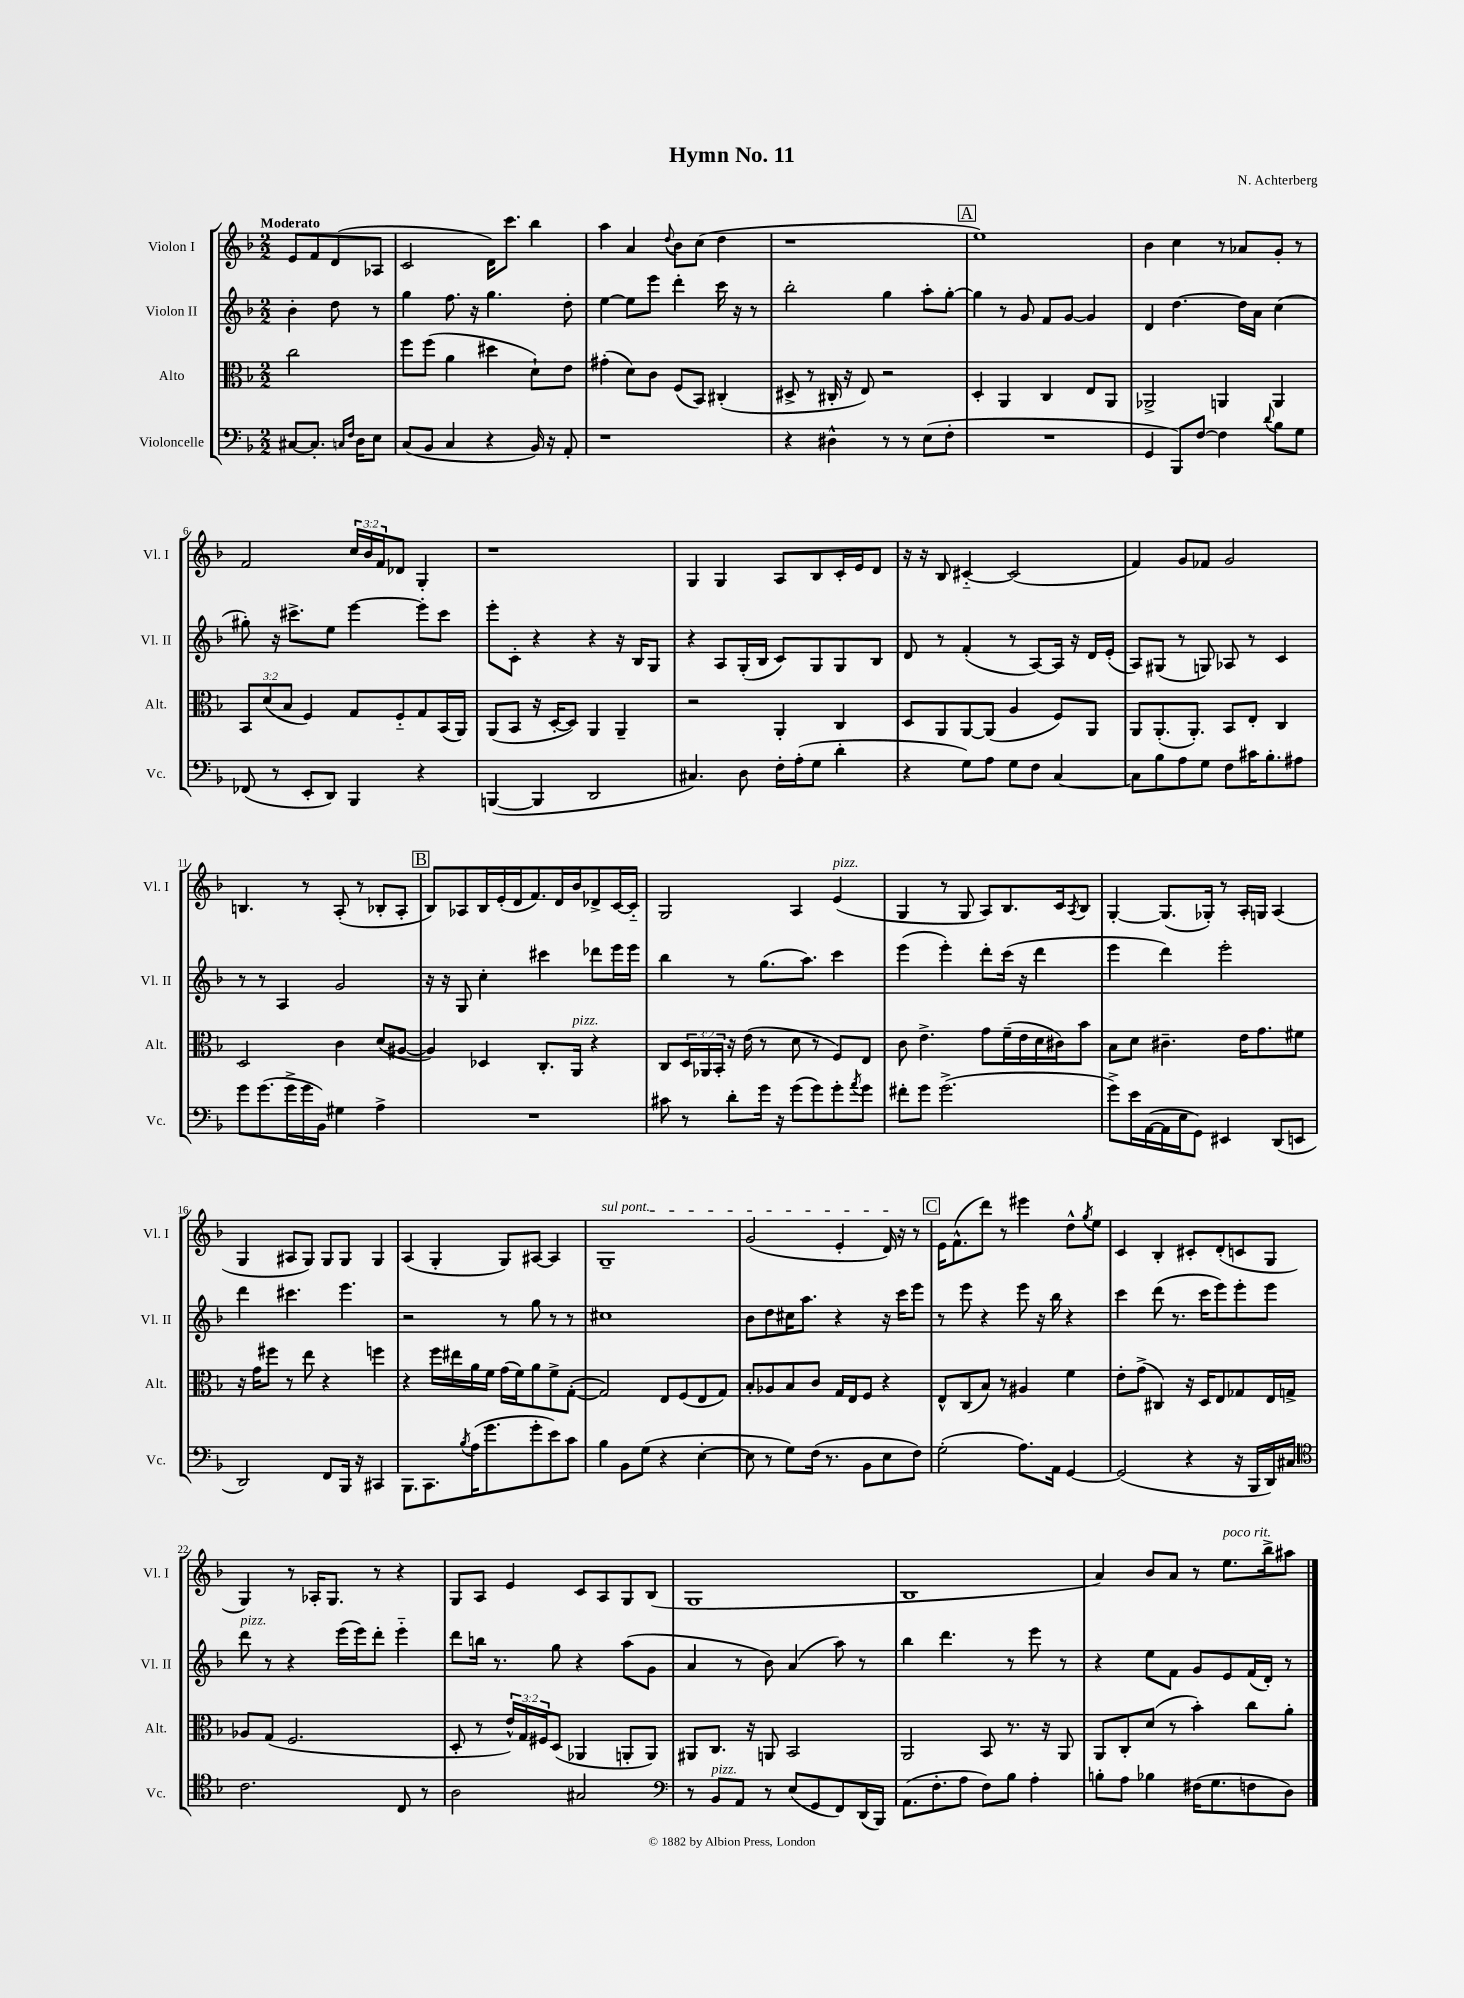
\header { title = "Hymn No. 11" composer = "N. Achterberg" }
<<
\new StaffGroup <<
\new Staff = "s0" \with { instrumentName = "Violon I" shortInstrumentName = "Vl. I" } {
    \clef treble \key f \major \numericTimeSignature \time 2/2 \override Staff.TupletNumber.text = #tuplet-number::calc-fraction-text \partial 2 \tempo "Moderato"
    e'8 f'8 d'8( aes8 |
    c'2 d'16) c'''8. bes''4 |
    a''4 a'4 \appoggiatura { d''8 } bes'8 c''8( d''4 |
    r1 |
    \mark \markup { \box "A" } e''1) |
    bes'4 c''4 r8 aes'8 g'8-. r8 |
    f'2 \tuplet 3/2 { c''16 bes'16 f'16 } des'8 g4-. |
    r1 |
    g4 g4 a8 bes8 c'16-. e'16 d'8 |
    r16 r16 bes8 cis'4~-_ cis'2( |
    f'4) g'8 fes'8 g'2 |
    b4. r8 a8-.( r8 bes8-. a8-. |
    \mark \markup { \box "B" } bes8) aes8 bes16 e'16-.( d'16 f'8.) d'16 bes'16 des'8-> c'16~ c'16-_ |
    g2 a4 e'4^\markup { \italic "pizz." }( |
    g4 r8 g8 a8) bes8. c'16 \acciaccatura { a8 } bes8 |
    g4~-. g8.( ges16-.) r8 a16-. g16 a4( |
    g4 ais8 g8) g8 g8 g4 |
    a4( g4-. g8) ais8~ ais4 |
    \once \override TextSpanner.bound-details.left.text = \markup { \italic "sul pont." } g1--\startTextSpan |
    g'2( e'4-. d'16\stopTextSpan) r16 r8 |
    \mark \markup { \box "C" } e'16 f'8.-^( d'''8) r8 eis'''4 d''8-^ \acciaccatura { g''8 } e''8 |
    c'4 bes4-. cis'8-. d'8-.( c'8 g8 |
    g4) r8 aes16-. g8. r8 r4 |
    g8 a8 e'4 c'8 a8 g8 bes8( |
    g1 |
    bes1 |
    a'4) bes'8 a'8 r8 e''8.^\markup { \italic "poco rit." } bes''16-> ais''8 \bar "|." |
}
\new Staff = "s1" \with { instrumentName = "Violon II" shortInstrumentName = "Vl. II" } {
    \clef treble \key f \major \numericTimeSignature \time 2/2 \partial 2
    bes'4-. d''8 r8 |
    g''4 f''8. r16 g''4. d''8-. |
    e''4~ e''8 e'''8 d'''4-. c'''16 r16 r8 |
    bes''2-. g''4 a''8-. g''8~-. |
    \mark \markup { \box "A" } g''4 r8 g'8 f'8 g'8~ g'4 |
    d'4 d''4.~ d''16 a'16 c''4( |
    gis''8-.) r16 cis'''8.-> e''8 e'''4~ e'''8-. cis'''8 |
    e'''8-. c'8-. r4 r4 r16 bes16 g8 |
    r4 a8 g16-.( bes16 c'8) g8 g8 bes8 |
    d'8 r8 f'4-.( r8 a8~) a16 r16 d'16 e'16-.( |
    a8) gis8( r8 g8) aes8 r8 c'4 |
    r8 r8 a4 g'2 |
    \mark \markup { \box "B" } r16 r16 g8 c''4-. cis'''4 des'''8 e'''16 e'''16 |
    bes''4 r8 g''8.( a''8.) c'''4 |
    e'''4( e'''4-.) d'''8-. c'''16( r16 d'''4 |
    e'''4 d'''4) e'''2-. |
    d'''4 cis'''4. e'''4. |
    r2 r8 g''8 r8 r8 |
    cis''1 |
    bes'8 d''8 cis''16 a''8. r4 r16 c'''16 e'''8 |
    \mark \markup { \box "C" } r8 e'''8 r4 e'''8 r16 bes''16 r4 |
    c'''4 d'''8( r8. c'''16 e'''8) e'''8-. e'''8 |
    d'''8^\markup { \italic "pizz." } r8 r4 e'''16( e'''16) d'''8-. e'''4-_ |
    d'''8 b''16 r8. g''8 r4 a''8( g'8 |
    a'4 r8 bes'8) a'4( a''8) r8 |
    bes''4 d'''4. r8 e'''8 r8 |
    r4 e''8 f'8 g'8 e'8 f'16( d'16-.) r8 \bar "|." |
}
\new Staff = "s2" \with { instrumentName = "Alto" shortInstrumentName = "Alt." } {
    \clef alto \key f \major \numericTimeSignature \time 2/2 \override Staff.TupletNumber.text = #tuplet-number::calc-fraction-text \partial 2
    c''2 |
    f''8 f''8( a'4 dis''4 d'8-!) e'8 |
    gis'4-.( d'8) c'8 f8( bes,8) cis4-.( |
    dis8-> r8 cis16-. r16 e8) r2 |
    \mark \markup { \box "A" } d4-. a,4 c4 e8 a,8 |
    aes,2-> a,4 a,4 |
    \tuplet 3/2 { bes,8 d'8( bes8 } f4) g8 f8-_ g8 bes,16( a,16) |
    a,8( bes,8 r16 d16~-. d8) a,4 a,4-- |
    r2 a,4-. c4 |
    d8 a,8 a,8~ a,8( a4 f8) a,8 |
    a,8 a,8.-.( a,8.-.) bes,8 e8-. c4 |
    d2 c'4 d'8( ais8~ |
    \mark \markup { \box "B" } ais4) des4 c8.-. a,16^\markup { \italic "pizz." } r4 |
    c8 \tuplet 3/2 { d16 aes,16 bes,16-. } r16 e'16( r8 d'8 r8 f8) e8 |
    c'8 e'4.-> g'8 f'16--( e'16 d'16 cis'16) bes'8 |
    bes8 d'8 cis'4.-- e'16 g'8. fis'8 |
    r16 g'16 fis''8 r8 e''8 r4 f''4 |
    r4 f''16 eis''16 a'16 f'16 g'16( f'16) a'8 f'8-> g8~-.( |
    g2) e8 f8( e8 g8) |
    bes8-. aes8 bes8 c'8 g16 e16 f8 r4 |
    \mark \markup { \box "C" } e8-^ c8( bes8) r8 ais4 f'4 |
    e'8-. g'8->( cis4) r16 d16 e8 ges8 e16 g16-> |
    aes8 g8( f2. |
    d8-. r8 \tuplet 3/2 { e'16-^) g16 fis16 } d8( aes,4 a,8-. a,8) |
    ais,8 c8. r16 a,8 bes,2 |
    a,2 bes,8 r8. r16 a,8 |
    a,8 c8-. d'8( r8 bes'4-.) c''8 a'8-. \bar "|." |
}
\new Staff = "s3" \with { instrumentName = "Violoncelle" shortInstrumentName = "Vc." } {
    \clef bass \key f \major \numericTimeSignature \time 2/2 \partial 2
    cis8~ cis8.-. \grace { c16 f16 } d16 e8 |
    c8( bes,8 c4 r4 bes,16) r16 a,8-. |
    r1 |
    r4 dis4-^ r8 r8 e8( f8-. |
    \mark \markup { \box "A" } R1 |
    g,4 bes,,8) f8~ f4 \appoggiatura { d'8 } bes8 g8 |
    fes,8( r8 e,8-. d,8) bes,,4 r4 |
    b,,4~( b,,4 d,2 |
    cis4.) d8 f16-. a16-.( g8 d'4-. |
    r4 g8) a8 g8 f8 c4~ |
    c8 bes8 a8 g8 f8 cis'16 bes8.-. ais8 |
    g'8 g'8.( g'16-> g'16 bes,16) gis4 a4-> |
    \mark \markup { \box "B" } R1 |
    cis'8 r8 d'8-. g'16 r16 g'8( g'8) g'8-. \acciaccatura { a'8 } g'8 |
    fis'8-. g'8 g'2.->( |
    g'8->) e'16 a,16~( a,16 e16 g,8) eis,4 d,8( e,8 |
    d,2) f,8 bes,,16 r16 cis,4 |
    bes,,8. c,8. \acciaccatura { bes8 } a16( g'8. g'8-. e'8) c'8 |
    bes4 bes,8 g8( r4 e4~-. |
    e8 r8 g8) f16( r8. bes,8 e8 f8) |
    \mark \markup { \box "C" } g2-.( a8.) a,16 g,4~ |
    g,2( r4 r16 bes,,16 d,16) cis16 |
    \clef tenor c'2. c8 r8 |
    a2 gis2 |
    \clef bass r8 bes,8^\markup { \italic "pizz." } a,8 r8 e8( g,8 f,8) d,16( bes,,16) |
    a,8.( f8.-. a8 f8) bes8 a4-. |
    b8-. a8 bes4 fis16( g8. f8 d8) \bar "|." |
}
>>
>>
